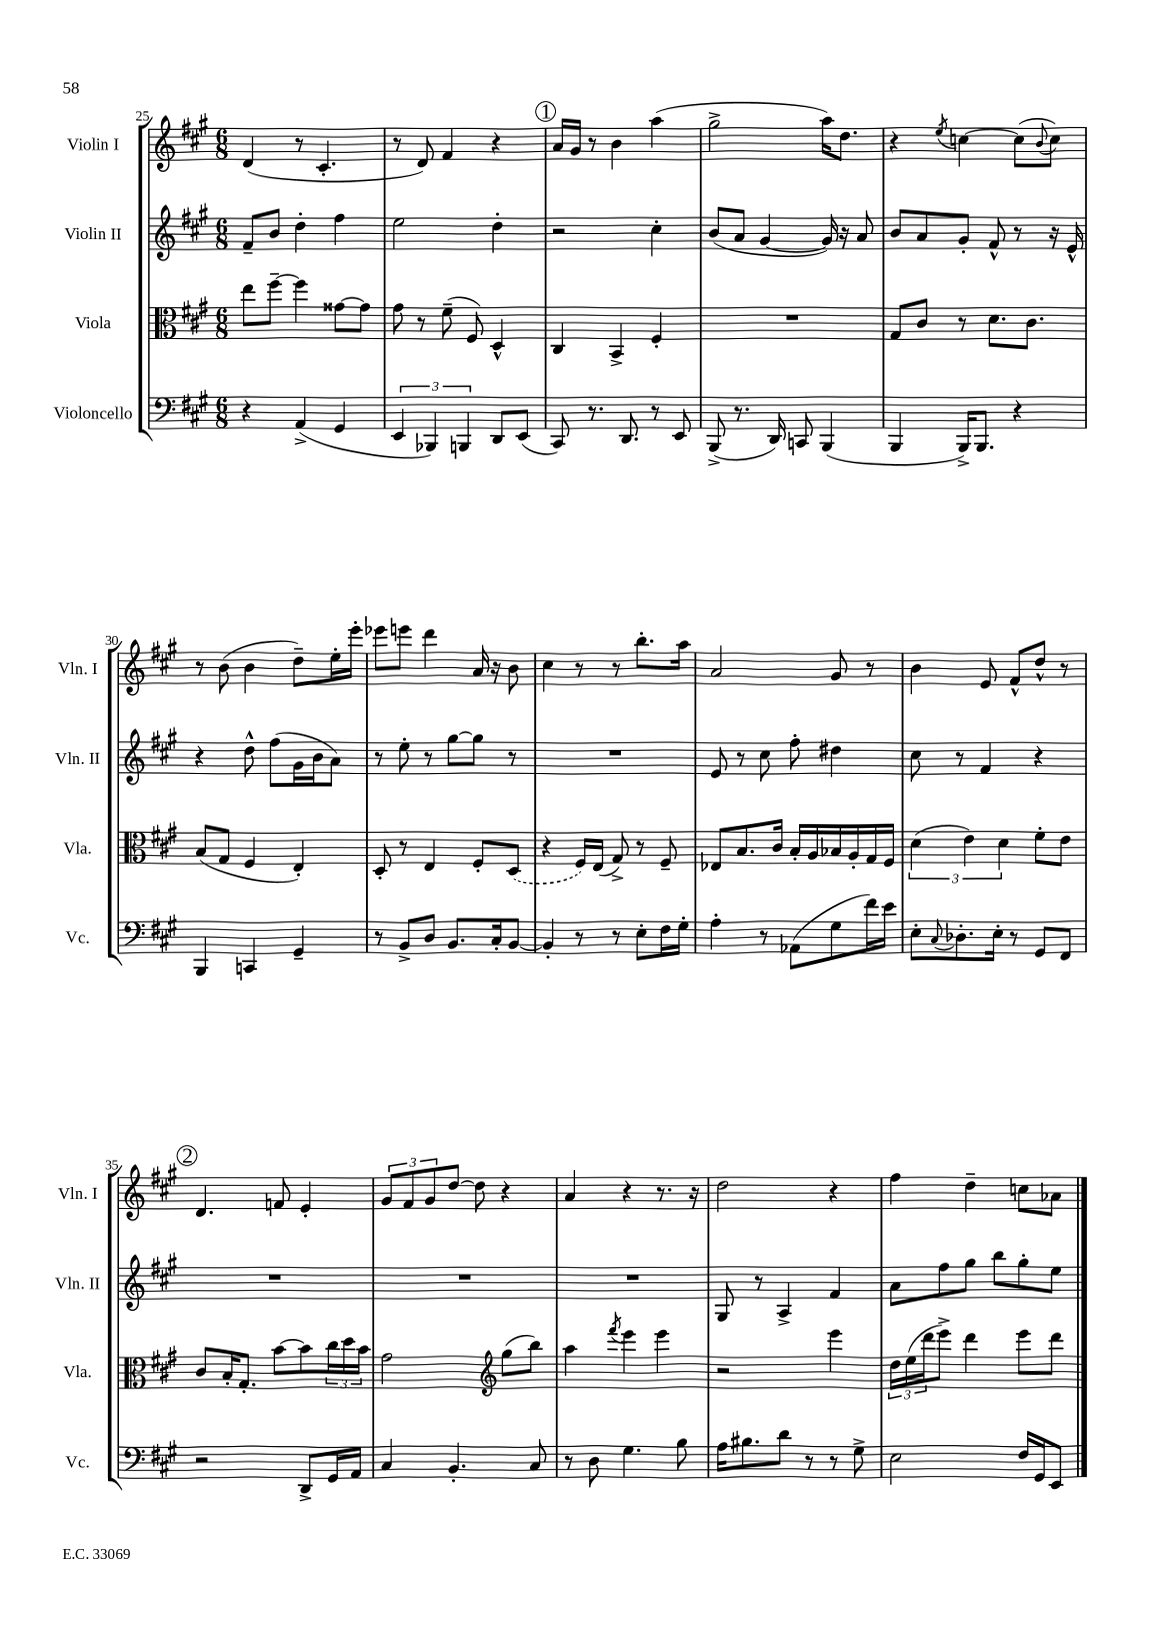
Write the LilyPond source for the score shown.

<<
\new StaffGroup <<
\new Staff = "s0" \with { instrumentName = "Violin I" shortInstrumentName = "Vln. I" } {
    \clef treble \key a \major \numericTimeSignature \time 6/8
    d'4( r8 cis'4.-. |
    r8 d'8) fis'4 r4 |
    \mark \markup { \circle "1" } a'16 gis'16 r8 b'4 a''4( |
    gis''2-> a''16) d''8. |
    r4 \acciaccatura { e''8 } c''4~ c''8( \appoggiatura { b'8 } c''8) |
    r8 b'8( b'4 d''8--) e''16-. e'''16-. |
    ees'''8 e'''8 d'''4 a'16 r16 b'8 |
    cis''4 r8 r8 b''8.-. a''16 |
    a'2 gis'8 r8 |
    b'4 e'8 fis'8-^ d''8-^ r8 |
    \mark \markup { \circle "2" } d'4. f'8 e'4-. |
    \tuplet 3/2 { gis'8 fis'8 gis'8 } d''8~ d''8 r4 |
    a'4 r4 r8. r16 |
    d''2 r4 |
    fis''4 d''4-- c''8 aes'8 \bar "|." |
}
\new Staff = "s1" \with { instrumentName = "Violin II" shortInstrumentName = "Vln. II" } {
    \clef treble \key a \major \numericTimeSignature \time 6/8
    fis'8-- b'8 d''4-. fis''4 |
    e''2 d''4-. |
    \mark \markup { \circle "1" } r2 cis''4-. |
    b'8( a'8 gis'4~ gis'16) r16 a'8 |
    b'8 a'8 gis'8-. fis'8-^ r8 r16 e'16-^ |
    r4 d''8-^ fis''8( gis'16 b'16 a'8) |
    r8 e''8-. r8 gis''8~ gis''8 r8 |
    R2. |
    e'8 r8 cis''8 fis''8-. dis''4 |
    cis''8 r8 fis'4 r4 |
    \mark \markup { \circle "2" } R2. |
    R2. |
    R2. |
    gis8 r8 a4-> fis'4 |
    a'8 fis''8 gis''8 b''8 gis''8-. e''8 \bar "|." |
}
\new Staff = "s2" \with { instrumentName = "Viola" shortInstrumentName = "Vla." } {
    \clef alto \key a \major \numericTimeSignature \time 6/8
    e''8 fis''8~-- fis''4 gisis'8~ gisis'8 |
    gis'8 r8 fis'8--( fis8) d4-^ |
    \mark \markup { \circle "1" } cis4 b,4-> fis4-. |
    R2. |
    gis8 cis'8 r8 d'8. cis'8. |
    b8( gis8 fis4 e4-.) |
    d8-. r8 e4 fis8-. \once \slurDashed d8( |
    r4 fis16) e16( gis8->) r8 fis8-- |
    ees8 b8. cis'16 b16-. a16 bes16 a16-. gis16 fis16 |
    \tuplet 3/2 { d'4( e'4) d'4 } fis'8-. e'8 |
    \mark \markup { \circle "2" } cis'8 b16-. gis8.-. b'8~ b'8 \tuplet 3/2 { cis''16 d''16 b'16 } |
    gis'2 \clef treble gis''8( b''8) |
    a''4 \acciaccatura { fis'''8 } e'''4 e'''4 |
    r2 e'''4 |
    \tuplet 3/2 { d''16 e''16( d'''16 } e'''8->) d'''4 e'''8 d'''8 \bar "|." |
}
\new Staff = "s3" \with { instrumentName = "Violoncello" shortInstrumentName = "Vc." } {
    \clef bass \key a \major \numericTimeSignature \time 6/8
    r4 a,4->( gis,4 |
    \tuplet 3/2 { e,4 bes,,4) b,,4 } d,8 e,8( |
    \mark \markup { \circle "1" } cis,8) r8. d,8. r8 e,8 |
    b,,8->( r8. d,16) c,8 b,,4( |
    b,,4 b,,16->) b,,8. r4 |
    b,,4 c,4 gis,4-- |
    r8 b,8-> d8 b,8. cis16-. b,8~ |
    b,4-. r8 r8 e8-. fis16 gis16-. |
    a4-. r8 aes,8( gis8 fis'16) e'16 |
    e8-. \appoggiatura { cis8 } des8.-. e16-. r8 gis,8 fis,8 |
    \mark \markup { \circle "2" } r2 d,8-> gis,16 a,16 |
    cis4 b,4.-. cis8 |
    r8 d8 gis4. b8 |
    a16 bis8. d'8 r8 r8 gis8-> |
    e2 fis16 gis,16 e,8 \bar "|." |
}
>>
>>
\layout { \context { \Score currentBarNumber = #25 } }
